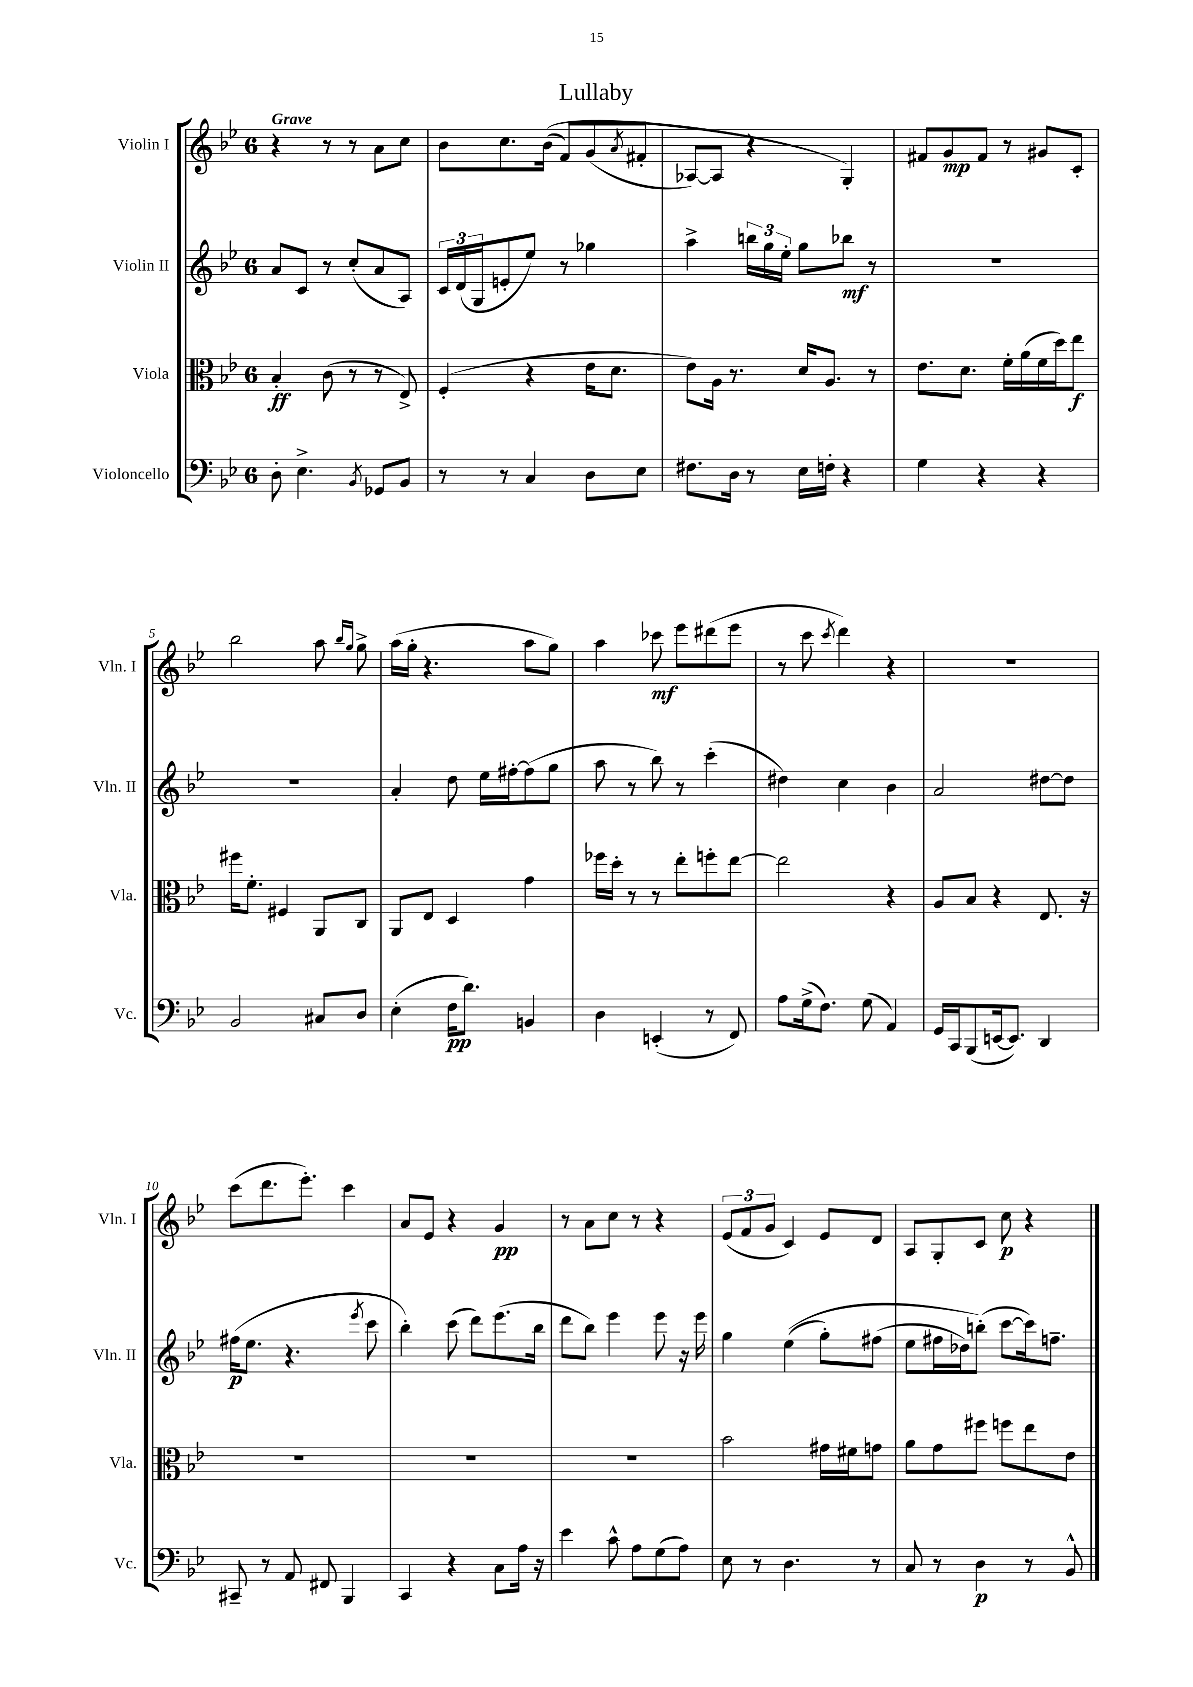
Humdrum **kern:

**kern	**kern	**kern	**kern
*staff4	*staff3	*staff2	*staff1
*clefF4	*clefC3	*clefG2	*clefG2
*k[b-e-]	*k[b-e-]	*k[b-e-]	*k[b-e-]
*M6/8	*M6/8	*M6/8	*M6/8
8D'	4B-'	8a	4r
4.E-^	.	8c	.
.	(8c	8r	8r
.	8r	(8cc'	8r
8qBB-	.	.	.
8GG-	8r	8a	8a
8BB-	8E-^)	8A)	8cc
=	=	=	=
8r	(4F'	24c	8b-
.	.	(24d	.
.	.	24G	.
8r	.	8e'	8.cc
4C	4r	8ee-)	.
.	.	.	&((16b-
.	.	8r	8f)
8D	16e-	4gg-	(8g
.	8.d	.	.
.	.	.	8qa
8E-	.	.	8f#'
=	=	=	=
8.F#	8e-)	4aa^	[8A-)
.	16A	.	8A-]
16D	8.r	.	.
8r	.	24bb	4r
.	.	24gg	.
.	.	24ee-'	.
16E-	16d	8gg	.
16F'	8.A	.	.
4r	.	8bb-	4G'&)
.	8r	8r	.
=	=	=	=
4G	8.e-	2.r	8f#
.	.	.	8g
.	8.d	.	.
4r	.	.	8f#
.	16f'	.	8r
.	(16a	.	.
4r	16f	.	8g#
.	16dd)	.	.
.	8ee-	.	8c'
=	=	=	=
2BB-	16ff#	2.r	2bb-
.	8.f'	.	.
.	4F#	.	.
8C#	8AA	.	8aa
.	.	.	16qqbb-
.	.	.	16qqgg
8D	8C	.	8gg^
=	=	=	=
(4E-'	8AA	4a'	(16aa
.	.	.	16gg'
.	8E-	.	4.r
16F	4D	8dd	.
8.d)	.	.	.
.	.	16ee-	.
.	.	[16ff#'	.
4BB	4g	(8ff#]	8aa
.	.	8gg	8gg)
=	=	=	=
4D	16ff-	8aa	4aa
.	16dd'	.	.
.	8r	8r	.
(4EE'	8r	8bb-)	8ccc-
.	8ee-'	8r	8eee-
8r	8ff'	(4ccc'	(8ddd#
8FF)	[8ee-	.	8eee-
=	=	=	=
8A	2ee-]	4dd#)	8r
(16G^	.	.	8ccc
8.F)	.	.	.
.	.	.	8qccc
.	.	4cc	4ddd)
(8G	.	.	.
4AA)	4r	4b-	4r
=	=	=	=
16GG	8A	2a	2.r
16CC	.	.	.
(8BBB-	8B-	.	.
[16EE	4r	.	.
8.EE])	.	.	.
4DD	8.E-	[8dd#	.
.	.	8dd#]	.
.	16r	.	.
=	=	=	=
8CC#~	2.r	(16ff#	(8ccc
.	.	8.ee-	.
8r	.	.	8.ddd
8AA	.	4.r	.
.	.	.	8.eee-')
8FF#	.	.	.
4BBB-	.	.	4ccc
.	.	8qeee-	.
.	.	8ccc	.
=	=	=	=
4CC	2.r	4bb-')	8a
.	.	.	8e-
4r	.	(8ccc	4r
.	.	8ddd)	.
8C	.	(8.eee-	4g
16A	.	.	.
16r	.	16bb-	.
=	=	=	=
4e-	2.r	8ddd	8r
.	.	8bb-)	8a
8c^^	.	4eee-	8cc
8A	.	.	8r
(8G	.	8eee-	4r
8A)	.	16r	.
.	.	16eee-	.
=	=	=	=
8E-	2b-	4gg	(12e-
.	.	.	12f
8r	.	.	.
.	.	.	12g
4.D	.	&((4ee-	4c)
.	16g#	8gg')	8e-
.	16f#	.	.
8r	8g	(8ff#	8d
=	=	=	=
8C	8a	8ee-	8A
8r	8g	16ff#	8G'
.	.	16dd-)	.
4D	8ff#	(8bb'&)	8c
.	8ff	[8ccc	8cc
8r	8ee-	16ccc])	4r
.	.	8.ff~	.
8BB-^^	8e-	.	.
==	==	==	==
*-	*-	*-	*-
